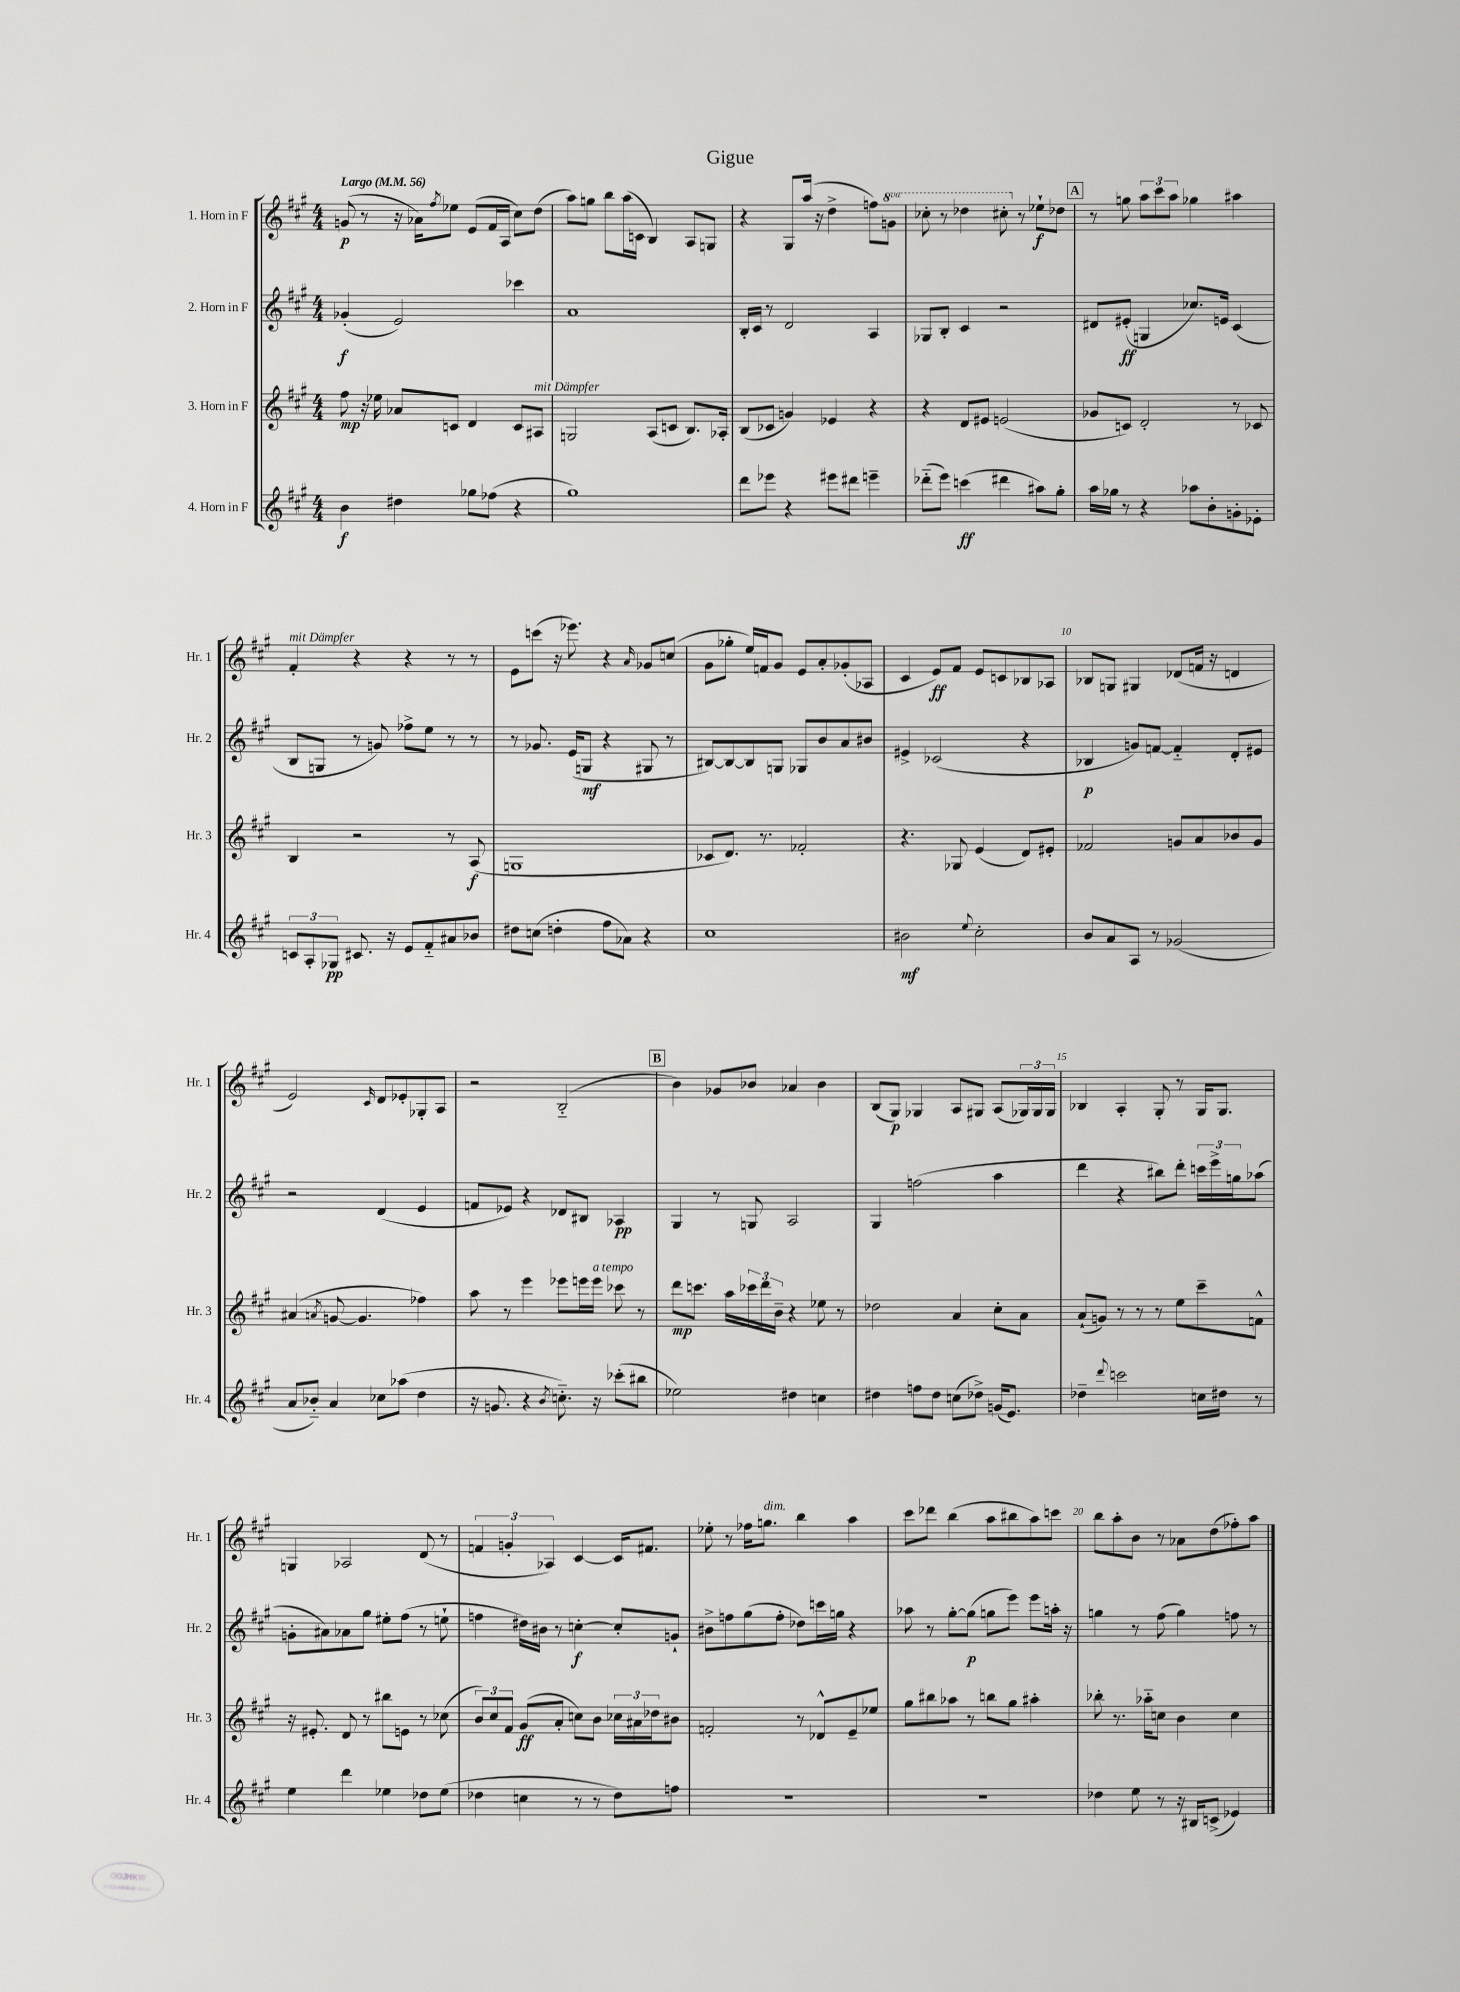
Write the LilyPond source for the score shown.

\header { title = "Gigue" }
<<
\new StaffGroup <<
\new Staff = "s0" \with { instrumentName = "1. Horn in F" shortInstrumentName = "Hr. 1" } {
    \clef treble \key a \major \numericTimeSignature \time 4/4 \set Staff.ottavationMarkups = #ottavation-simple-ordinals \tempo "Largo" 4 = 56
    g'8\p( r8 r16 aes'16) \acciaccatura { fis''8 } ees''8 e'8( fis'16 a16 cis''8) d''8( |
    a''8) g''8 b''8 a''16( c'16 b4) a8 g8 |
    r4 gis8 a''16( r16 d''4-> f''8) \ottava #1 g''8 |
    ces'''8-. r8 des'''4 cis'''8-. \ottava #0 r8 ees''8-!\f des''8 |
    \mark \markup { \box "A" } r8 g''8 \tuplet 3/2 { a''8 cis'''8 a''8 } ges''4 ais''4 |
    fis'4-.^\markup { \italic "mit Dämpfer" } r4 r4 r8 r8 |
    e'8 c'''8( r16 ees'''8.) r4 \grace { a'16 } ges'8 c''8( |
    gis'8 ges''8-. e''16) f'16 gis'8 e'8 a'8-. ges'8-.( aes8 |
    cis'4 e'8\ff) fis'8 e'8 c'8 bes8 aes8 |
    bes8 g8 gis4 des'8( f'16 r16 d'4 |
    e'2) \grace { cis'16 } d'8 ees'8-. ges8-. a8 |
    r2 b2-_( |
    \mark \markup { \box "B" } b'4) ges'8 bes'8 aes'4 bes'4 |
    b8( gis8\p) ges4 a8 gis8 a8( \tuplet 3/2 { ges16) ges16 ges16 } |
    bes4 a4-. gis8-. r8 gis16 gis8. |
    g4 aes2 d'8( r8 |
    \tuplet 3/2 { f'4 g'4-. aes4) } cis'4~ cis'16 fis'8. |
    ees''8-. r8 fes''16 g''8.^\markup { \italic "dim." } b''4 a''4 |
    cis'''8 des'''8 b''4( a''8 bis''8 a''8) c'''8 |
    b''8 a''8-. b'8 r8 aes'8 d''8( fes''8-.) a''8 \bar "|." |
}
\new Staff = "s1" \with { instrumentName = "2. Horn in F" shortInstrumentName = "Hr. 2" } {
    \clef treble \key a \major \numericTimeSignature \time 4/4
    ges'4-.\f( e'2) ces'''4 |
    a'1 |
    b16-. cis'16 r8 d'2 a4 |
    ges8 b8-. cis'4 r2 |
    \mark \markup { \box "A" } dis'8 eis'8-.\ff( g4 ces''8.) e'16 cis'4( |
    b8 g8 r8 g'8) fes''8-> e''8 r8 r8 |
    r8 ges'8. e'16( g8\mf r4 gis8 r8 |
    bis8~) bis8~ bis8 g8 ges8 b'8 a'8 bis'8 |
    eis'4-> ces'2( r4 |
    bes4\p g'8) f'8~ f'4-_ d'8-. eis'8 |
    r2 d'4( e'4 |
    f'8 ees'8) r4 des'8 bis8 aes4\pp |
    \mark \markup { \box "B" } gis4 r8 g8 a2 |
    gis4 f''2( a''4 |
    d'''4 r4 bis''8) d'''8-. \tuplet 3/2 { c'''16 e'''16-> g''16 } aes''8( |
    g'8-. ais'8) aes'8 gis''8 eis''8-. fis''8( r8 e''8-! |
    f''4 dis''16) bis'16 r8 c''4~-.\f c''8-. g'8-! |
    bis'8-> f''8 gis''8( f''8-. des''8) c'''16 g''16 r4 |
    aes''8 r8 gis''8~-. gis''8\p( g''8 e'''8) e'''8 a''16-. r16 |
    g''4 r8 fis''8( g''4) f''8 r8 \bar "|." |
}
\new Staff = "s2" \with { instrumentName = "3. Horn in F" shortInstrumentName = "Hr. 3" } {
    \clef treble \key a \major \numericTimeSignature \time 4/4
    fis''8\mp r16 ees''16 aes'8 c'8 d'4 c'8 ais8^\markup { \italic "mit Dämpfer" } |
    g2 a8( c'8 b8.) aes16-. |
    b8( ces'8 g'4) ees'4 r4 |
    r4 d'8 eis'8 e'2( |
    \mark \markup { \box "A" } ges'8 c'8) d'2-. r8 ces'8 |
    b4 r2 r8 a8\f( |
    g1 |
    ces'8 d'8.) r8. fes'2-. |
    r4. ges8 e'4( d'8) eis'8-. |
    fes'2 g'8 a'8 bes'8 g'8 |
    ais'4( \acciaccatura { a'8 } g'8~ g'4. fes''4) |
    a''8 r8 e'''4 ees'''8 e'''16 e'''16^\markup { \italic "a tempo" } ces'''8 r8 |
    \mark \markup { \box "B" } d'''8\mp c'''8. a''16 \tuplet 3/2 { ces'''16 d'''16 b'16-- } r4 ees''8 r8 |
    des''2 a'4 cis''8-. a'8 |
    a'8-!( g'8) r8 r8 r8 e''8 cis'''8-- f'8-^ |
    r16 eis'8.-. d'8 r8 bis''8 e'8 r8 ces''8( |
    \tuplet 3/2 { b'8) cis''8 fis'8 } gis'8\ff( a'8-. c''8) b'8 \tuplet 3/2 { ces''16 ais'16 des''16 } bis'8 |
    f'2-. r8 des'8-^ e'8-- ees''8 |
    gis''8 bis''8 aes''8 r8 b''8 gis''8 ais''4-. |
    bes''8-. r8. aes''16-_ c''8 b'4 c''4 \bar "|." |
}
\new Staff = "s3" \with { instrumentName = "4. Horn in F" shortInstrumentName = "Hr. 4" } {
    \clef treble \key a \major \numericTimeSignature \time 4/4
    b'4\f dis''4 ges''8 fes''8( r4 |
    gis''1) |
    d'''8 ees'''8 r4 eis'''8 dis'''8 e'''4-- |
    des'''8-_( e'''8) c'''4\ff( dis'''4 ais''8) gis''8-. |
    \mark \markup { \box "A" } a''16 ges''16 r8 r4 aes''8 b'8-. g'8-. ees'8-. |
    \tuplet 3/2 { c'8 a8-. ges8\pp } cis'8. r16 e'8 fis'8-_ ais'8 bes'8 |
    dis''8 c''8( d''4-. fis''8 aes'8) r4 |
    cis''1 |
    bis'2\mf \appoggiatura { e''8 } cis''2-. |
    b'8 a'8 a8 r8 ges'2( |
    a'8 bes'8-_) a'4 ces''8 aes''8( d''4 |
    r16 g'8. r4 \acciaccatura { b'8 } c''8.-_) r16 ces'''8-.( bis''8 |
    \mark \markup { \box "B" } ees''2) dis''4 c''4 |
    dis''4 f''8 dis''8 c''8( des''8->) g'16( e'8.) |
    des''4-- \appoggiatura { d'''8 } c'''2 c''16 dis''16 r8 |
    e''4 d'''4 ees''4 des''8 ees''8( |
    des''4 c''4 r8 r8 des''8) f''8 |
    R1 |
    R1 |
    des''4 e''8 r8 r16 bis16 c'8->( ees'4) \bar "|." |
}
>>
>>
\layout { \context { \Score \override BarNumber.break-visibility = ##(#f #t #t) barNumberVisibility = #(every-nth-bar-number-visible 5) } }
